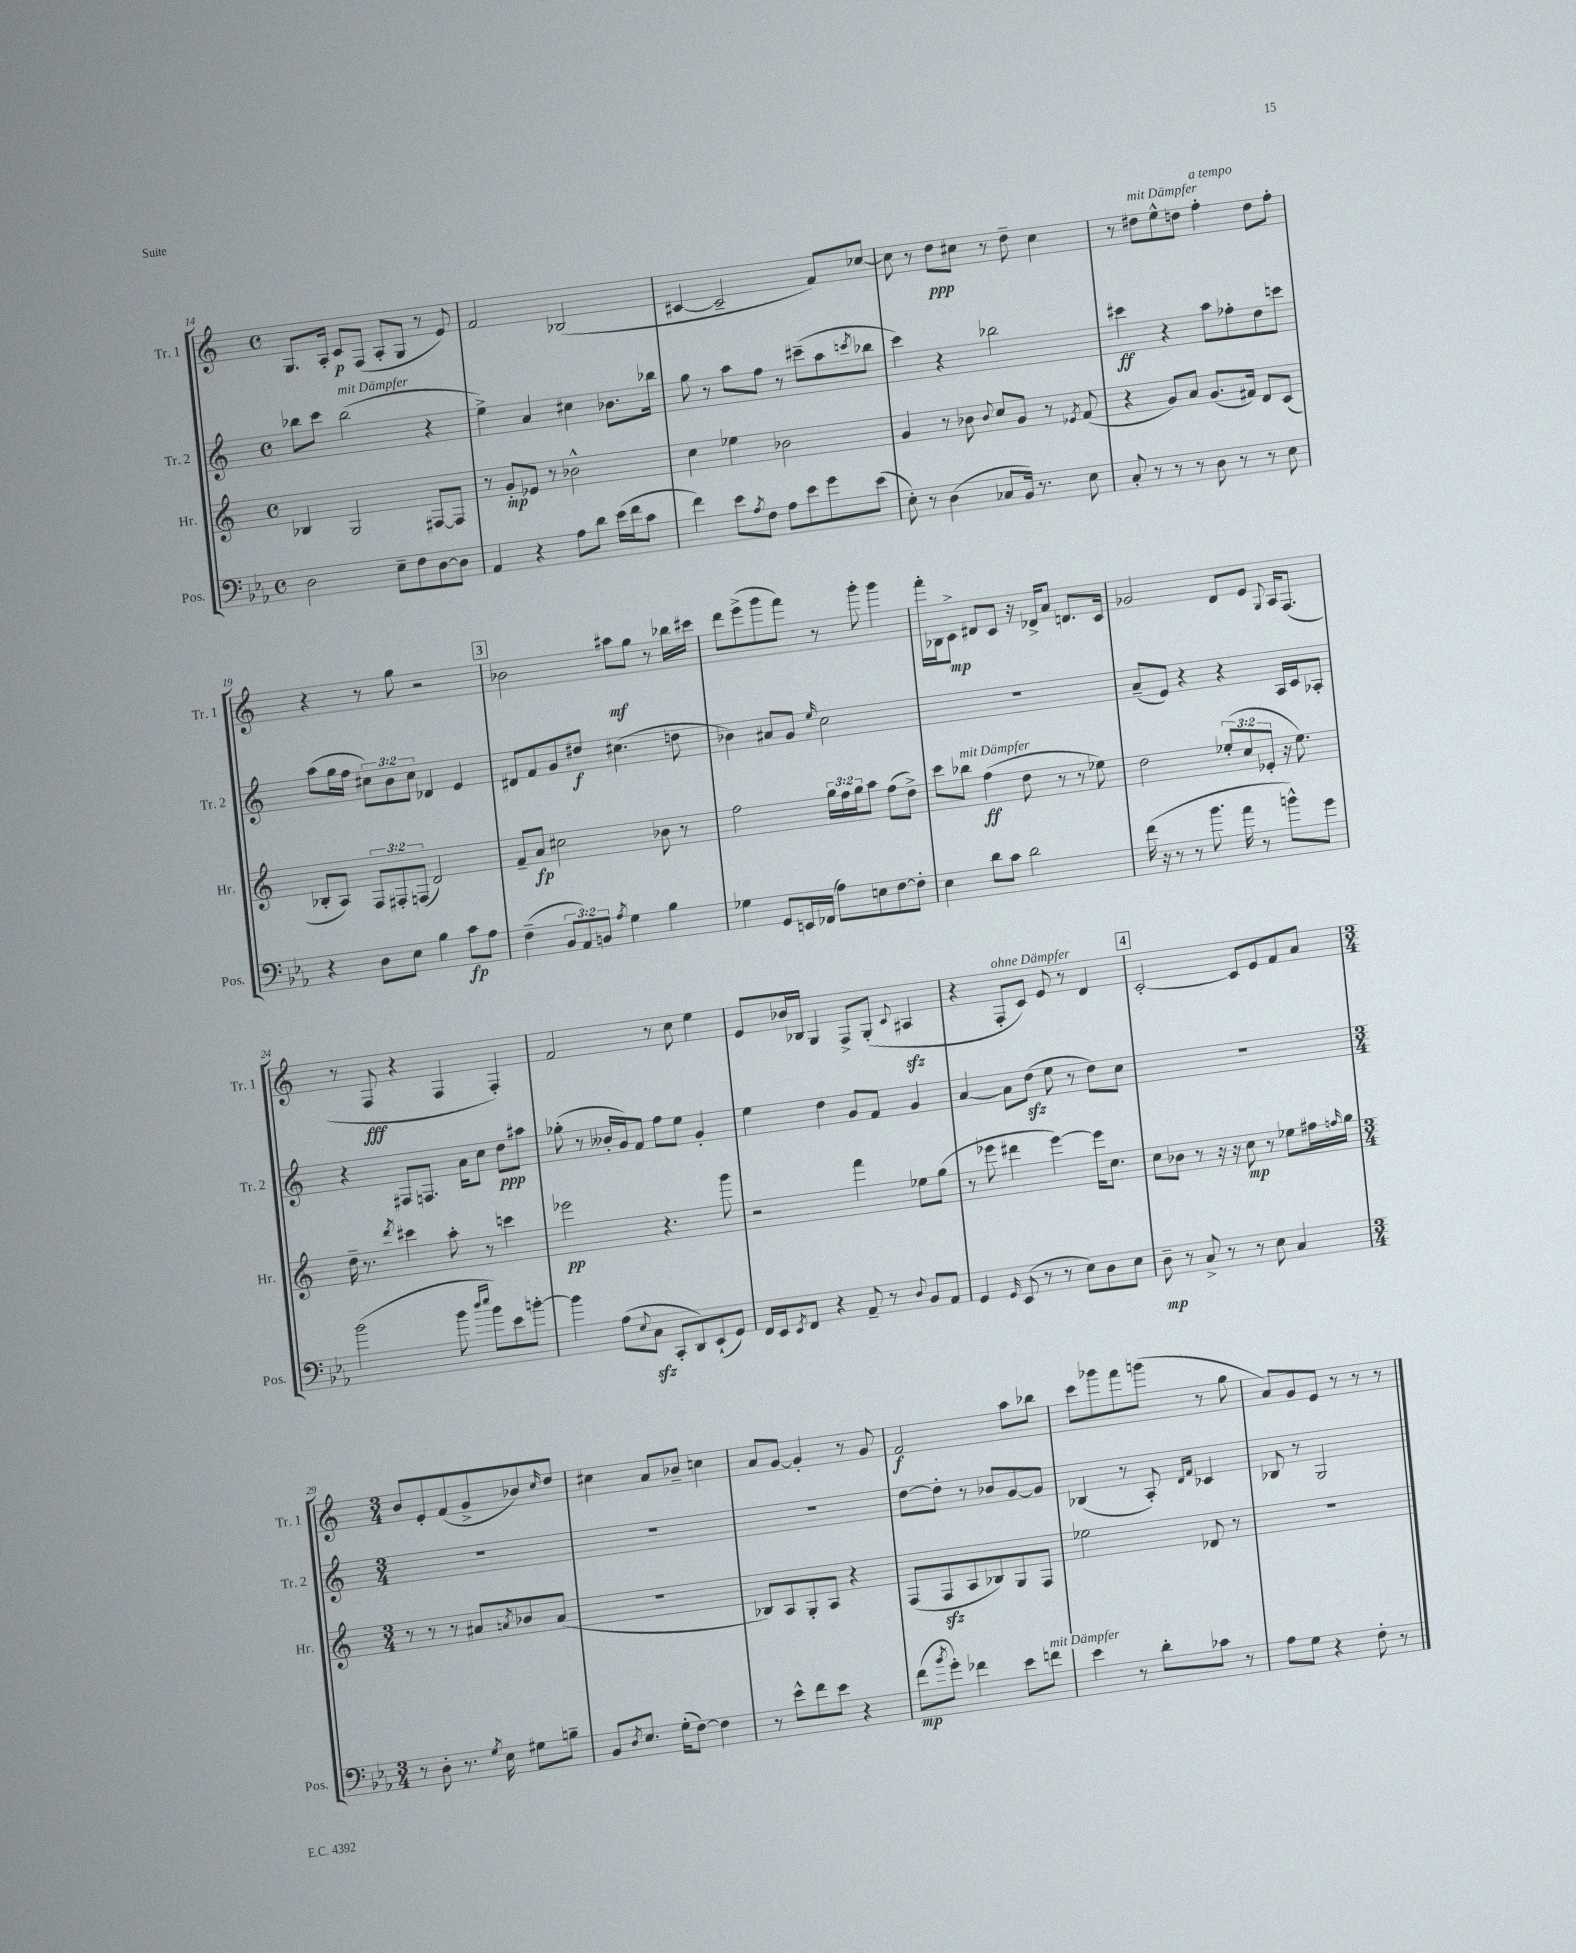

**kern	**dynam	**kern	**dynam	**kern	**dynam	**kern	**dynam
*part4	*part4	*part3	*part3	*part2	*part2	*part1	*part1
*staff4	*staff4	*staff3	*staff3	*staff2	*staff2	*staff1	*staff1
*I"Pos.	*	*I"Hr.	*	*I"Tr. 2	*	*I"Tr. 1	*
*I'Pos.	*	*I'Hr.	*	*I'Tr. 2	*	*I'Tr. 1	*
*clefF4	*	*clefG2	*	*clefG2	*	*clefG2	*
*k[b-e-a-]	*	*k[]	*	*k[]	*	*k[]	*
*M4/4	*	*M4/4	*	*M4/4	*	*M4/4	*
*met(c)	*	*met(c)	*	*met(c)	*	*met(c)	*
=14	=14	=14	=14	=14	=14	=14	=14
2D\	.	4B-X/	.	8bb-X\L	.	8.G/L	.
.	.	.	.	8ccc\J	.	.	.
.	.	.	.	.	.	16A'/Jk	.
!	!	!	!	!LO:TX:a:i:t=mit Dämpfer	!	!	!
.	.	2G/	.	(2bb-\	.	8c/L	p
.	.	.	.	.	.	(8F/J	.
8E-~\L	.	.	.	.	.	8A'/L	.
8F\	.	.	.	.	.	8G/J	.
[8D\	.	[8F#X/L	.	4r	.	8r	.
8D\J]	.	8F#/J]	.	.	.	8e/)	.
=15	=15	=15	=15	=15	=15	=15	=15
4AA-/	.	8r	.	4ee^\)	.	2f/	.
.	.	8g'/L	mp	.	.	.	.
4r	.	8e-X/J	.	4a/	.	.	.
.	.	8r	.	.	.	.	.
8A-\L	.	2b-X^^\	.	4cc#X\	.	(2B-X/	.
8d\J	.	.	.	.	.	.	.
(16e-\LL	.	.	.	8.b-X\L	.	.	.
16f\J	.	.	.	.	.	.	.
8c\J	.	.	.	.	.	.	.
.	.	.	.	16bb-X\Jk	.	.	.
=16	=16	=16	=16	=16	=16	=16	=16
4f\)	.	4cc\	.	8gg\	.	[4c#X/	.
.	.	.	.	8r	.	.	.
8e-\L	.	4ee-X\	.	8aa\L	.	2c#~/]	.
8qA-/	.	.	.	.	.	.	.
8F\J	.	.	.	8ff\J	.	.	.
8A-\L	.	2b-X\	.	8r	.	.	.
8e-\	.	.	.	(8ccc#X~\L	.	.	.
8g\	.	.	.	8aa\	.	8f/L)	.
.	.	.	.	8qcccn/	.	.	.
(8e-\J	.	.	.	8bb-X\J	.	[8cc-X/J	.
=17	=17	=17	=17	=17	=17	=17	=17
8E-'\)	.	4g/	.	4ccc\)	.	8cc-\]	.
8r	.	.	.	.	.	8r	.
(4D\	.	8r	.	4r	.	8dd\L	ppp
.	.	8b-X\	.	.	.	8cc#X\J	.
.	.	8qqb-/	.	.	.	.	.
8C-X/L	.	8cc/L	.	2bb-X\	.	8r	.
16BB-/Jk)	.	8g/J	.	.	.	8dd~\	.
8.r	.	.	.	.	.	.	.
.	.	8r	.	.	.	4cc#\	.
.	.	8qe-X/	.	.	.	.	.
8E-\	.	(8f/	.	.	.	.	.
=18	=18	=18	=18	=18	=18	=18	=18
8C'/	.	4r	.	4ccc#X\	ff	8r	.
!	!	!	!	!	!	!LO:TX:a:i:t=mit Dämpfer	!
8r	.	.	.	.	.	8dd#X\L	.
8r	.	8g/L)	.	4r	.	8ee^^\	.
8r	.	8a/J	.	.	.	8ddn\J	.
!	!	!	!	!	!	!LO:TX:a:i:t=a tempo	!
8D\	.	(8.g/L	.	8aa\L	.	4ff'\	.
8r	.	.	.	8ff-X'\	.	.	.
.	.	16f#X/Jk)	.	.	.	.	.
8r	.	8d/L	.	8dd\	.	8dd\L	.
8E-\	.	(8c/J	.	8cccn\J	.	8ff'\J	.
!!LO:LB:g=z
=19	=19	=19	=19	=19	=19	=19	=19
4r	.	8B-X'/L	.	(8aa\L	.	4r	.
.	.	8A/J)	.	16gg\L	.	.	.
.	.	.	.	16ff\JJ	.	.	.
8D\L	.	12F/L	.	12cc#X\L)	.	8r	.
.	.	12F#X'/	.	12b\	.	.	.
8E-\J	.	.	.	.	.	8gg\	.
.	.	(12Fn/J	.	12cc#\J	.	.	.
4B-\	.	2d/)	.	4d-X/	.	2r	.
8c\L	fp	.	.	4e/	.	.	.
8A-\J	.	.	.	.	.	.	.
!!LO:REH:place=s1:t=3
=20	=20	=20	=20	=20	=20	=20	=20
(4F~\	.	8f~/L	.	8d#X/L	.	2b-X\	.
.	.	8a/J	fp	8f/	.	.	.
12BB-/L	.	2cc#X\	.	8g/	.	.	.
12AA-/)	.	.	.	.	.	.	.
.	.	.	.	8dd#X/J	f	.	.
12BBn/J	.	.	.	.	.	.	.
8qA-/	.	.	.	.	.	.	.
4G\	.	.	.	(4.cc#X\	.	8aa#X\L	mf
.	.	.	.	.	.	8gg\J	.
4B-\	.	8b-X\	.	.	.	8r	.
.	.	8r	.	8ddn\	.	16bb-X\LL	.
.	.	.	.	.	.	16ccc#X\JJ	.
=21	=21	=21	=21	=21	=21	=21	=21
4G-X\	.	2ff\	.	4b-X\)	.	8ddd\L	.
.	.	.	.	.	.	(8eee^\	.
8GG/L	.	.	.	8a#X/L	.	8ggg\	.
16EEn/L	.	.	.	8g/J	.	8fff\J)	.
(16FF-X/JJ	.	.	.	.	.	.	.
.	.	.	.	16qqee/	.	.	.
8A-\L)	.	24gg\LL	.	2cc\	.	8r	.
.	.	24ff\	.	.	.	.	.
.	.	24gg\J	.	.	.	.	.
8En\	.	8aa\J	.	.	.	8ggg'\	.
[8F\	.	(8ff\L	.	.	.	4ggg\	.
8F'\J]	.	8dd^\J)	.	.	.	.	.
=22	=22	=22	=22	=22	=22	=22	=22
4E-\	.	8ccc\L	.	1r	.	16fff'\LL	.
.	.	.	.	.	.	16B-X\J	.
!	!	!LO:TX:a:i:t=mit Dämpfer	!	!	!	!	!
.	.	8bb-X\J	.	.	.	8c^\J	mp
8d\L	.	(4ff\	ff	.	.	8d#X/L	.
8c\J	.	.	.	.	.	8c/J	.
2d\	.	8dd\	.	.	.	16r	.
.	.	.	.	.	.	16d-X^/KL	.
.	.	8r	.	.	.	8a/J	.
.	.	8r	.	.	.	8.dn/L	.
.	.	8ee-X\)	.	.	.	.	.
.	.	.	.	.	.	16c/Jk	.
=23	=23	=23	=23	=23	=23	=23	=23
(16f\	.	2dd\	.	(8a~/L	.	2g-X/	.
16r	.	.	.	.	.	.	.
8r	.	.	.	8e/J)	.	.	.
8r	.	.	.	4r	.	.	.
8.b-\	.	.	.	.	.	.	.
.	.	(12ee-X'/L	.	4r	.	8d/L	.
16a-\	.	.	.	.	.	.	.
.	.	12cc/	.	.	.	.	.
8r	.	.	.	.	.	8e/J	.
.	.	12e-X'/J	.	.	.	.	.
.	.	.	.	.	.	8qqG/	.
8bn^^\L)	.	16r	.	16A/LL	.	16A/KL	.
.	.	8.ee-\)	.	16c/J	.	(8.F/J	.
8g\J	.	.	.	8A-X'/J	.	.	.
!!LO:LB:g=z
=24	=24	=24	=24	=24	=24	=24	=24
(2b-\	.	16dd~\	.	4r	.	8r	.
.	.	8.r	.	.	.	.	.
.	.	.	.	.	.	8F/	fff
.	.	8qddd/	.	.	.	.	.
.	.	4ccc#X\	.	8F#X/L	.	4r	.
.	.	.	.	8.Fn/J	.	.	.
8b-\	.	8aa'\	.	.	.	4F/	.
.	.	.	.	16a\KL	.	.	.
16qqdd/LL	.	.	.	.	.	.	.
16qqee-/JJ	.	.	.	.	.	.	.
8b-\L)	.	8r	.	8cc\J	.	.	.
8e-\	.	4cccn\	.	8dd\L	ppp	4F'/)	.
[8bn'\J	.	.	.	8aa#X\J	.	.	.
=25	=25	=25	=25	=25	=25	=25	=25
4b\]	.	2eee-X\	pp	(8gg-X'\	.	2f/	.
.	.	.	.	8r	.	.	.
(8A-\L	.	.	.	16b--X'/LL	.	.	.
.	.	.	.	16g/J)	.	.	.
8qqE-/	.	.	.	.	.	.	.
8Czz\J	.	.	.	8f/J	.	.	.
8CC'/L	.	4.r	.	8ff\L	.	8r	.
8DD/)	.	.	.	8ee\J	.	8cc\	.
(8EE-`/	.	.	.	4g'/	.	4ee\	.
8GG/J)	.	8ggg\	.	.	.	.	.
=26	=26	=26	=26	=26	=26	=26	=26
16FF/LL	.	2r	.	4ee\	.	8e/L	.
16EE-/J	.	.	.	.	.	.	.
8qEE-/	.	.	.	.	.	.	.
8FF/J	.	.	.	.	.	16b-X/L	.
.	.	.	.	.	.	16B-X/JJ	.
4r	.	.	.	4dd\	.	4G/	.
8AA-~/	.	4fff\	.	8g/L	.	8F^/L	.
8r	.	.	.	8f/J	.	(8G'/J	.
8qqD/	.	.	.	.	.	8qqc/	.
8BB-/L	.	8ee-X\L	.	4g/	.	4A#Xzz/	.
8AA-/J	.	(8gg\J	.	.	.	.	.
=27	=27	=27	=27	=27	=27	=27	=27
4GG/	.	8r	.	[4a/	.	4r	.
.	.	8eee-X\	.	.	.	.	.
16qqGG/	.	.	.	.	.	.	.
!	!	!	!	!	!	!LO:TX:a:i:t=ohne Dämpfer	!
(8EE-/	.	4ddd#X\	.	8a\L]	.	8F'/L	.
8r	.	.	.	(8ddzz\J	.	8c/J)	.
8r	.	[4eee-\)	.	8ee\	.	8e/	.
8E-\L)	.	.	.	8r	.	8r	.
8D\	.	16eee-\KL]	.	8dd\L)	.	4d/	.
.	.	8.cc\J	.	.	.	.	.
8E-\J	.	.	.	8cc\J	.	.	.
!!LO:REH:place=s1:t=4
=28	=28	=28	=28	=28	=28	=28	=28
8D~\	mp	8cc\L	.	1r	.	[2c'/	.
8r	.	8b-X\J	.	.	.	.	.
8C^/	.	8r	.	.	.	.	.
8r	.	16r	.	.	.	.	.
.	.	16r	.	.	.	.	.
8r	.	8cc\	mp	.	.	8c/L]	.
8E-\	.	8r	.	.	.	8e/	.
4C/	.	8ee-X\L	.	.	.	8f/	.
.	.	16ff#X\L	.	.	.	8a/J	.
.	.	16qqffn/	.	.	.	.	.
.	.	16gg\JJ	.	.	.	.	.
!!LO:LB:g=z
=29	=29	=29	=29	=29	=29	=29	=29
*M3/4	*	*M3/4	*	*M3/4	*	*M3/4	*
8r	.	8r	.	2.r	.	8b/L	.
8D'\	.	8r	.	.	.	8e'/	.
8.r	.	8r	.	.	.	(8f/	.
.	.	8a#X/L	.	.	.	8g^/	.
8qG/	.	.	.	.	.	.	.
16E-\	.	.	.	.	.	.	.
.	.	8qan/	.	.	.	.	.
8G#X\L	.	8b-X/	.	.	.	8b-X/)	.
.	.	.	.	.	.	16qqcc/	.
8Bn~\J	.	(8a/J	.	.	.	8dd/J	.
=30	=30	=30	=30	=30	=30	=30	=30
8BB-/L	.	2.r	.	2.r	.	4cc#X\	.
8qD/	.	.	.	.	.	.	.
8.E-/J	.	.	.	.	.	.	.
.	.	.	.	.	.	8a/L	.
(16G'\KL	.	.	.	.	.	.	.
[8F\J)	.	.	.	.	.	8b-X~/J	.
4F\]	.	.	.	.	.	4ccn\	.
=31	=31	=31	=31	=31	=31	=31	=31
8r	.	8B-X/L)	.	2.r	.	8a/L	.
8e-^^\L	.	8A/	.	.	.	[8g/J	.
8f\	.	8G'/	.	.	.	4g'/]	.
8e-\J	.	8A/J	.	.	.	.	.
4r	.	4r	.	.	.	8r	.
.	.	.	.	.	.	8g/	.
=32	=32	=32	=32	=32	=32	=32	=32
(8f\L	mp	(8F/L	.	[8dd\L	.	2f/	f
8qb-/	.	.	.	.	.	.	.
8g'\J)	.	8Fzz/	.	8dd'\J]	.	.	.
4f-X\	.	8A/	.	8r	.	.	.
.	.	8B-X/)	.	8b-X/L	.	.	.
8e-\L	.	8G/	.	[8g/	.	8aa\L	.
!LO:TX:a:i:t=mit Dämpfer	!	!	!	!	!	!	!
8fn\J	.	8F/J	.	8g/J]	.	8bb-X\J	.
=33	=33	=33	=33	=33	=33	=33	=33
4e-\	.	2ee-X\	.	(4B-X/	.	8ccc\L	.
.	.	.	.	.	.	8ggg-X\	.
8r	.	.	.	8r	.	8fff\	.
8d'\L	.	.	.	8A'/)	.	(8gggn\J	.
.	.	.	.	16qqd/LL	.	.	.
.	.	.	.	16qqf/JJ	.	.	.
8c-X\J	.	8d-X/	.	4c-X/	.	8r	.
8r	.	8r	.	.	.	8gg\	.
=34	=34	=34	=34	=34	=34	=34	=34
8A-\L	.	2.r	.	8B-X/	.	8a/L)	.
8G\J	.	.	.	8r	.	8g/	.
4r	.	.	.	2G/	.	8e/J	.
.	.	.	.	.	.	8r	.
8F'\	.	.	.	.	.	8r	.
8r	.	.	.	.	.	8r	.
==	==	==	==	==	==	==	==
*-	*-	*-	*-	*-	*-	*-	*-
